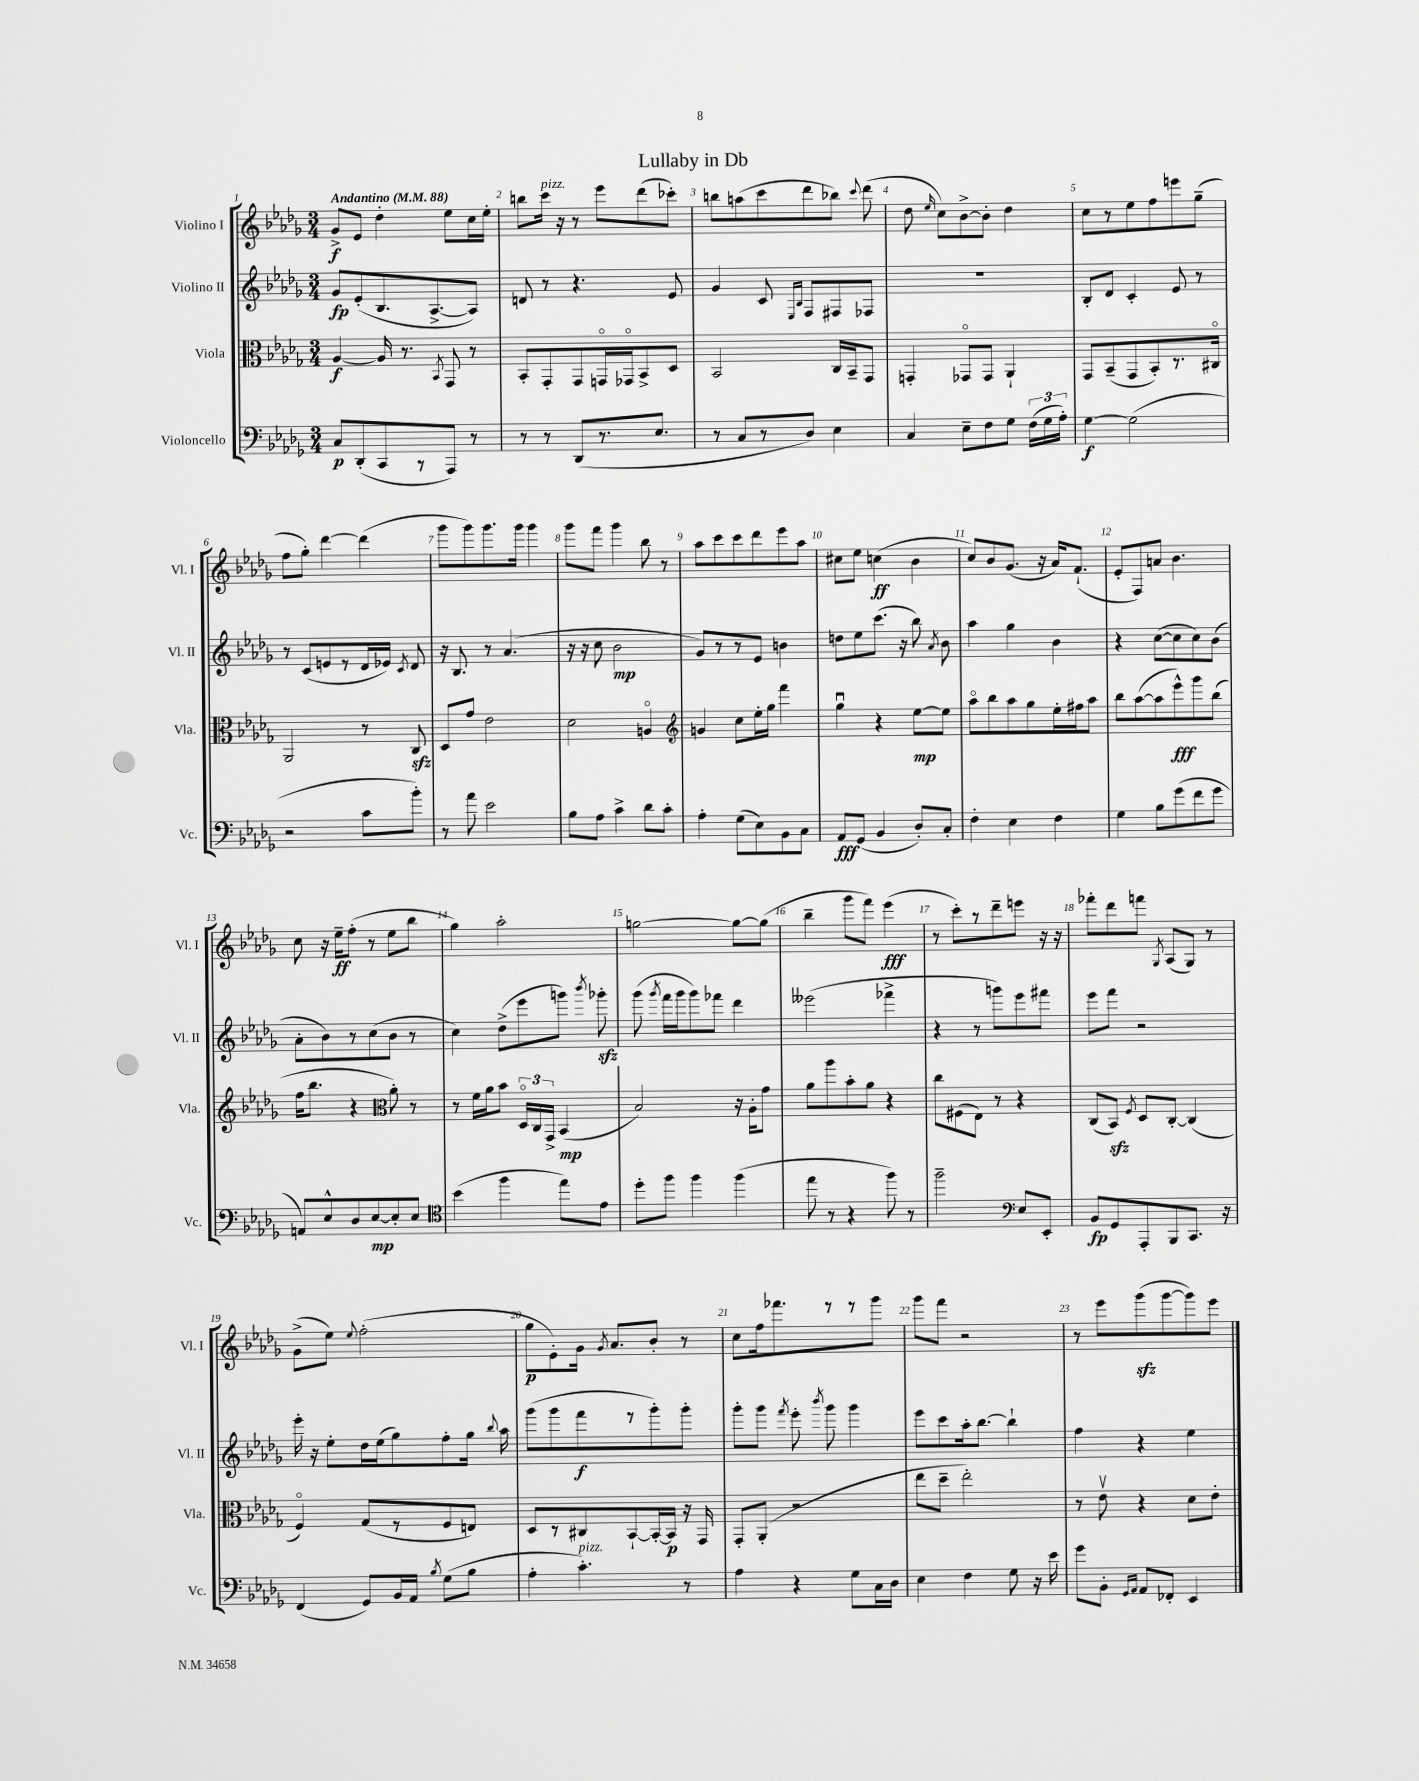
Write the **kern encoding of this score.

**kern	**kern	**kern	**kern
*staff4	*staff3	*staff2	*staff1
*clefF4	*clefC3	*clefG2	*clefG2
*k[b-e-a-d-g-]	*k[b-e-a-d-g-]	*k[b-e-a-d-g-]	*k[b-e-a-d-g-]
*M3/4	*M3/4	*M3/4	*M3/4
*MM88	*MM88	*MM88	*MM88
8C	[4A-	8g-	8g-^
(8DD-'	.	(8e-'	8e-
8CC	16A-]	8.B-	4dd-'
.	8.r	.	.
8r	.	.	.
.	.	[8.A-^	.
.	8qBB-	.	.
8AAA-)	8GG-	.	8ee-
8r	8r	8A-])	16cc
.	.	.	16ee-'
=	=	=	=
8r	8BB-'	8d	8bb
8r	8GG-'	8r	16ccc
.	.	.	16r
(8DD-	8GG-	4.r	8r
8.r	16GGo	.	8eee-
.	16GG-o	.	.
.	8BB-^	.	(8ddd-
8.E-	.	.	.
.	8D-	8e-	8ccc-')
=	=	=	=
8r	2BB-	4g-	8bb
8C	.	.	(8aa
8r	.	8c	8ccc
.	.	16qqE-	.
.	.	16qqB-	.
8D-)	.	8F	8ddd-
4E-	16C	8F#	8bb-)
.	16BB-~	.	.
.	.	.	8qqccc
.	8GG-	8F-	(8ddd-
=	=	=	=
4C	4GG'	2.r	8dd-
.	.	.	16qqee-
.	.	.	8cc)
8E-~	8GG-o	.	[8b-^
8F	8GG-	.	8b-']
8G-	4AA-`	.	4dd-
(24F	.	.	.
24G-	.	.	.
24A-')	.	.	.
=	=	=	=
[4G-	8GG-	8B-'	8cc
.	(8BB-~	8d-	8r
(2G-]	8GG-	4c'	8ee-
.	8BB-')	.	8ff
.	8.r	8e-	8eee
.	.	8r	(8gg-~
.	16C#o	.	.
=	=	=	=
2r	2AA-	8r	8ff
.	.	(8c	8gg-')
.	.	8e	[4ddd-
.	.	8r	.
8c	8r	16d-	(4ddd-]
.	.	16e-)	.
.	.	8qc	.
8b-')	8C	8d-	.
=	=	=	=
8r	8D-	16r	8ggg-
.	.	8.B-	.
8a-	8g-	.	8ggg-)
2e-	2e-	8r	8.ggg-
.	.	(4.a-	.
.	.	.	16ggg-
.	.	.	4ggg-
=	=	=	=
8B-	2d-	16r	8ggg-
.	.	16r	.
8A-	.	8cc	8fff
4c^	.	2b-	4ggg-
8d-	4Ao	.	8bb-
8c'	.	.	8r
=	=	=	=
*	*clefG2	*	*
4A-'	4g	8g-)	8aa-
.	.	8r	8ccc
(8G-	8cc	8r	8ccc
8E-)	16ee-'	8e-	8ddd-
.	16gg-	.	.
8BB-	4fff	4b	8eee-
8C	.	.	8aa-
=	=	=	=
8AA-	4gg-u	8dd	8cc#
(8GG-	.	8ee-	8ee-
4BB-	4r	(8.ccc	(4cc
.	.	16r	.
8D-')	[8ee-	8bb-)	4b-
.	.	8qa-	.
8C'	8ee-]	8b-	.
=	=	=	=
4F'	8aa-o	4aa-	8cc)
.	8bb-	.	8b-
4E-	8aa-	4gg-	(8.g-
.	8gg-	.	.
.	.	.	16r
4F	16ee-'	4b-	16a-)
.	16ff#	.	(8.f`
.	8aa-	.	.
=	=	=	=
4G-	8bb-	4r	8e-'
.	([8aa-	.	8F)
8B-	8aa-]	([8cc	8a
(8g-	8eee-^^)	8cc]	4.b-
8f	8ggg-	8cc)	.
8g-	(8bb-	(8b-	.
=	=	=	=
8AA)	16ff	8a-'	8cc
.	8.bb-	.	.
8E-^^	.	8b-)	16r
.	.	.	16ee-~
8D-	4r	8r	(8ff'
[8E-	.	(8cc	8r
*	*clefC3	*	*
8E-']	8a-')	8b-	8ee-
8E-	8r	8r	8bb-
=	=	=	=
*clefC4	*	*	*
(4b-	8r	4cc)	4gg-)
.	16f	.	.
.	16a-	.	.
4ff	8b-	(8dd-^	2aa-'
.	24D-o	8eee-	.
.	24C	.	.
.	24GG-^	.	.
8ee-)	(4BB-	8ggg)	.
.	.	8qbbb-	.
8e-	.	8ggg-'	.
=	=	=	=
8dd-'	2B-)	(8ggg-	[2gg
.	.	8qggg-	.
8ff	.	16fff	.
.	.	16ggg-	.
4ff	.	8ggg-)	.
.	.	8fff-	.
(4ff	16r	4ddd-	8gg_
.	16A-'	.	.
.	8g-	.	(8gg]
=	=	=	=
8ee-	8a-	(2eee--	4bb-~
8r	8aa-	.	.
4r	8b-'	.	8ggg-
.	8a-	.	8fff)
8ff)	4r	4fff-^	(4eee-
8r	.	.	.
=	=	=	=
2ff~	8cc	4r	8r
.	(8F#	.	8ccc')
.	8E-)	8r	8r
.	8r	8ggg)	8ddd-~
*clefF4	*	*	*
8E-	4r	8eee-	8eee
8EE-'	.	8fff#	16r
.	.	.	16r
=	=	=	=
8BB-	(8C	8eee-	8fff-'
8GG-	8BB-)	8fff	8ddd-
.	8qF	.	.
8AAA-'	8D-	2r	8fff
.	.	.	8qG-
8BBB-	[8C'	.	(8A-
8.CC	(4C]	.	8G-)
.	.	.	8r
16r	.	.	.
=	=	=	=
(4FF	4Fo)	16eee-'	(8g-^
.	.	16r	.
.	.	8ee-'	8ee-)
.	.	.	8qqee-
8GG-)	(8G-	16dd-	(2ff'
.	.	(16ee-	.
16BB-	8r	8gg-)	.
16AA-	.	.	.
8qB-	.	.	.
(8G-	8F	8ff'	.
8B-	8E)	16gg-	.
.	.	8qqbb-	.
.	.	16aa-	.
=	=	=	=
4A-'	8D-	(8ggg-	8gg-
.	8r	8ggg-	8e-')
4.c')	8C#	8fff	16g-
.	.	.	8qg-
.	.	.	8.a-
.	[8BB-`	8r	.
.	16BB-'_	8ggg-')	8b-'
.	16BB-]	.	.
8r	16r	8ggg-'	8r
.	16GG-	.	.
=	=	=	=
4A-	8GG-'	8ggg-'	8cc
.	(8AA-'	8ggg-	16ff
.	.	.	8.fff-
.	.	8qfff	.
4r	2r	8eee-'	.
.	.	8qbbb-	.
.	.	8ggg-	8r
8G-	.	4ggg-	8r
16C	.	.	8ggg-
16D-	.	.	.
=	=	=	=
4E-	8ee-	8eee-	8ggg-
.	8dd-~	8ccc	8fff
4F	2ee-')	16aa-'	2r
.	.	[8.bb-	.
8G-	.	4bb-`]	.
16r	.	.	.
16e-	.	.	.
=	=	=	=
8g-	8r	4ff	8r
8BB-'	8e-v	.	8eee-
16qqGG-	.	.	.
16qqAA-	.	.	.
8AA-	4r	4r	(8ggg-
8FF-'	.	.	[8ggg-
4EE-	8d-	4ee-	8ggg-])
.	8e-'	.	8eee-
==	==	==	==
*-	*-	*-	*-
